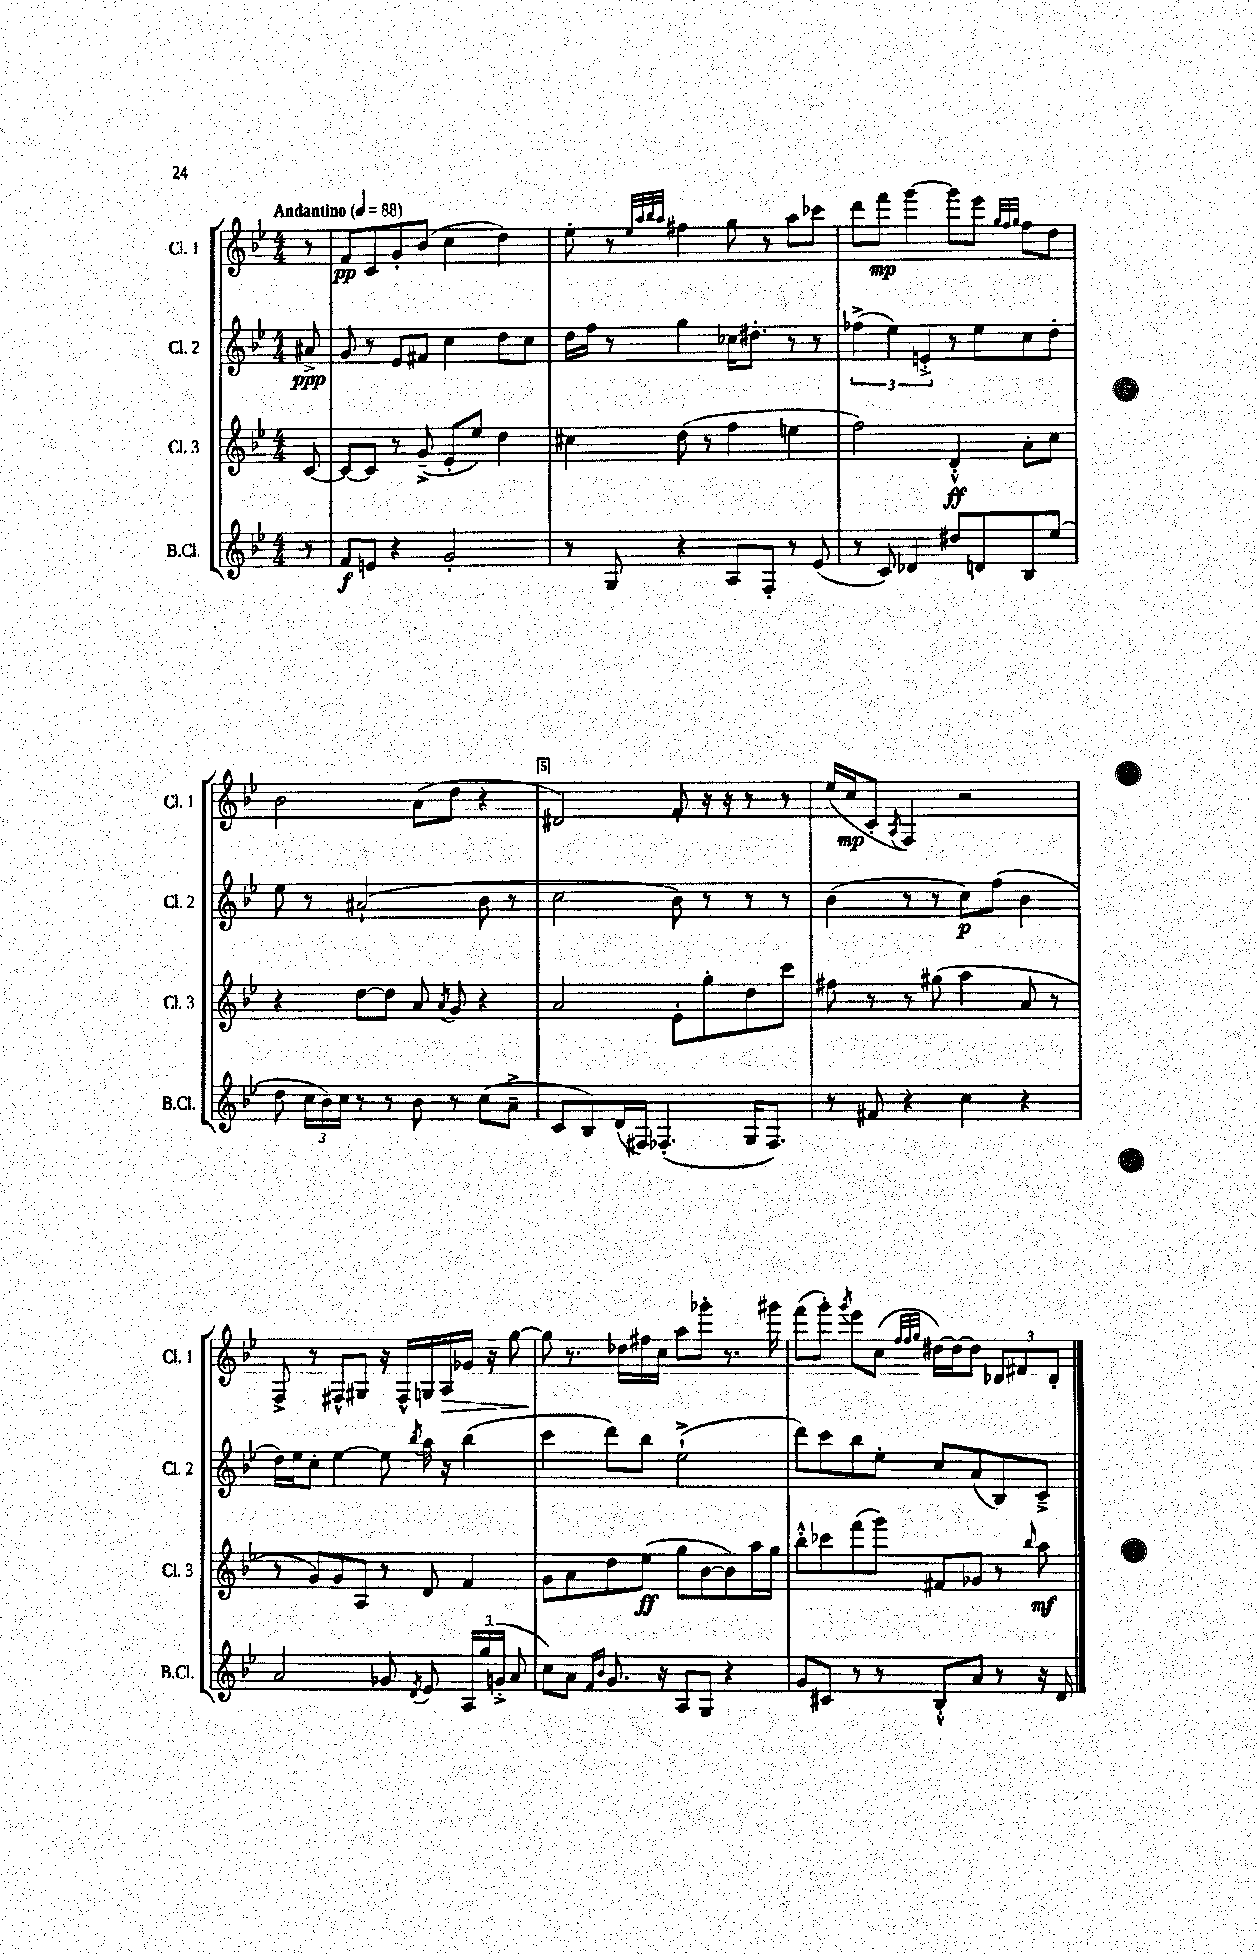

**kern	**kern	**kern	**kern
*staff4	*staff3	*staff2	*staff1
*clefG2	*clefG2	*clefG2	*clefG2
*k[b-e-]	*k[b-e-]	*k[b-e-]	*k[b-e-]
*M4/4	*M4/4	*M4/4	*M4/4
*MM88	*MM88	*MM88	*MM88
8r	[8c	8a#^	8r
=	=	=	=
8f	8c_	8g	8f
8e	8c]	8r	8c
4r	8r	8e-	8g'
.	(8g~^	8f#	(8b-
2g'	8e-'	4cc	4cc
.	8ee-)	.	.
.	4dd	8dd	4dd)
.	.	8cc	.
=	=	=	=
8r	4cc#	16dd	8ee-'
.	.	16ff	.
8G	.	8r	8r
.	.	.	32qqee-
.	.	.	32qqaa
.	.	.	32qqbb-
.	.	.	32qqaa
4r	(8dd	4gg	4ff#
.	8r	.	.
8A	4ff	16cc-	8gg
.	.	8.dd#'	.
8F'	.	.	8r
8r	4ee	8r	8aa
(8e-	.	8r	8ccc-
=	=	=	=
8r	2ff)	(6ff-^	8ddd
8c)	.	.	8fff
.	.	6ee-)	.
4d-	.	.	[4ggg
.	.	6e'^	.
8dd#	4d'^^	8r	8ggg]
8d	.	8ee-	8eee-
.	.	.	32qqgg
.	.	.	32qqff
.	.	.	32qqgg
8B-	8a'	8cc	8ff
(8ee-	8cc	8dd'	8dd
=	=	=	=
8dd	4r	8ee-	2b-
24cc	.	8r	.
24b-)	.	.	.
24cc	.	.	.
8r	[8dd	(2a#`	.
8r	8dd]	.	.
8b-	8a	.	(8a
.	8qa	.	.
8r	8g	.	8dd
(8cc	4r	8b-	4r
8a~^	.	8r	.
=	=	=	=
8c	2a	2cc	2d#)
8B-)	.	.	.
(16d	.	.	.
16F#)	.	.	.
(4.F-'	.	.	.
.	8e-'	8b-)	8f'
.	8gg'	8r	16r
.	.	.	16r
16G	8dd	8r	8r
8.F-)	.	.	.
.	8ccc	8r	8r
=	=	=	=
8r	8ff#	(4b-	(16ee-
.	.	.	16cc
8f#	8r	.	8c'
.	.	.	8qA
4r	8r	8r	4F)
.	(8gg#	8r	.
4cc	4aa	8cc)	2r
.	.	(8ff	.
4r	8a	4b-	.
.	8r	.	.
=	=	=	=
2a	8r	16dd)	8F^
.	.	16ee-	.
.	8g)	8cc'	8r
.	8g	[4ee-	8F#^^
.	8A	.	8G#
8g-	8r	8ee-]	16r
.	.	.	16F#^^
8qd	.	8qbb-	.
8e-	8d	16aa	16G
.	.	16r	16A
24A	4f	(4bb-	16g-
(24gg	.	.	.
.	.	.	16r
24g'^	.	.	.
8a	.	.	[8gg
=	=	=	=
8cc)	8g	4ccc	8gg]
8a	8a	.	8.r
16qqf	.	.	.
16qqb-	.	.	.
8.g	8dd	8ddd)	.
.	.	.	16dd-
.	(8ee-	8bb-	16ff#
16r	.	.	16cc
8A	8gg	(2ee-`^	8aa
8G	[8b-	.	8ggg-'
4r	8b-])	.	8.r
.	16aa	.	.
.	16gg	.	16ggg#
=	=	=	=
8g	8bb-'^^	8ddd)	(8fff
8c#	8ccc-	8ccc	8ggg')
.	.	.	8qggg
8r	(8fff	8bb-	8eee-
8r	8ggg)	8ee-'	(8cc
.	.	.	32qqff
.	.	.	32qqff
.	.	.	32qqgg
8B-'^^	8f#	8cc	[16dd#)
.	.	.	16dd#_
8a	8g-	(8a	8dd#]
8r	8r	8B-)	12d-
.	.	.	12f#
.	16qqbb-	.	.
16r	8aa	8c~^	.
.	.	.	12d-'
16d	.	.	.
==	==	==	==
*-	*-	*-	*-
